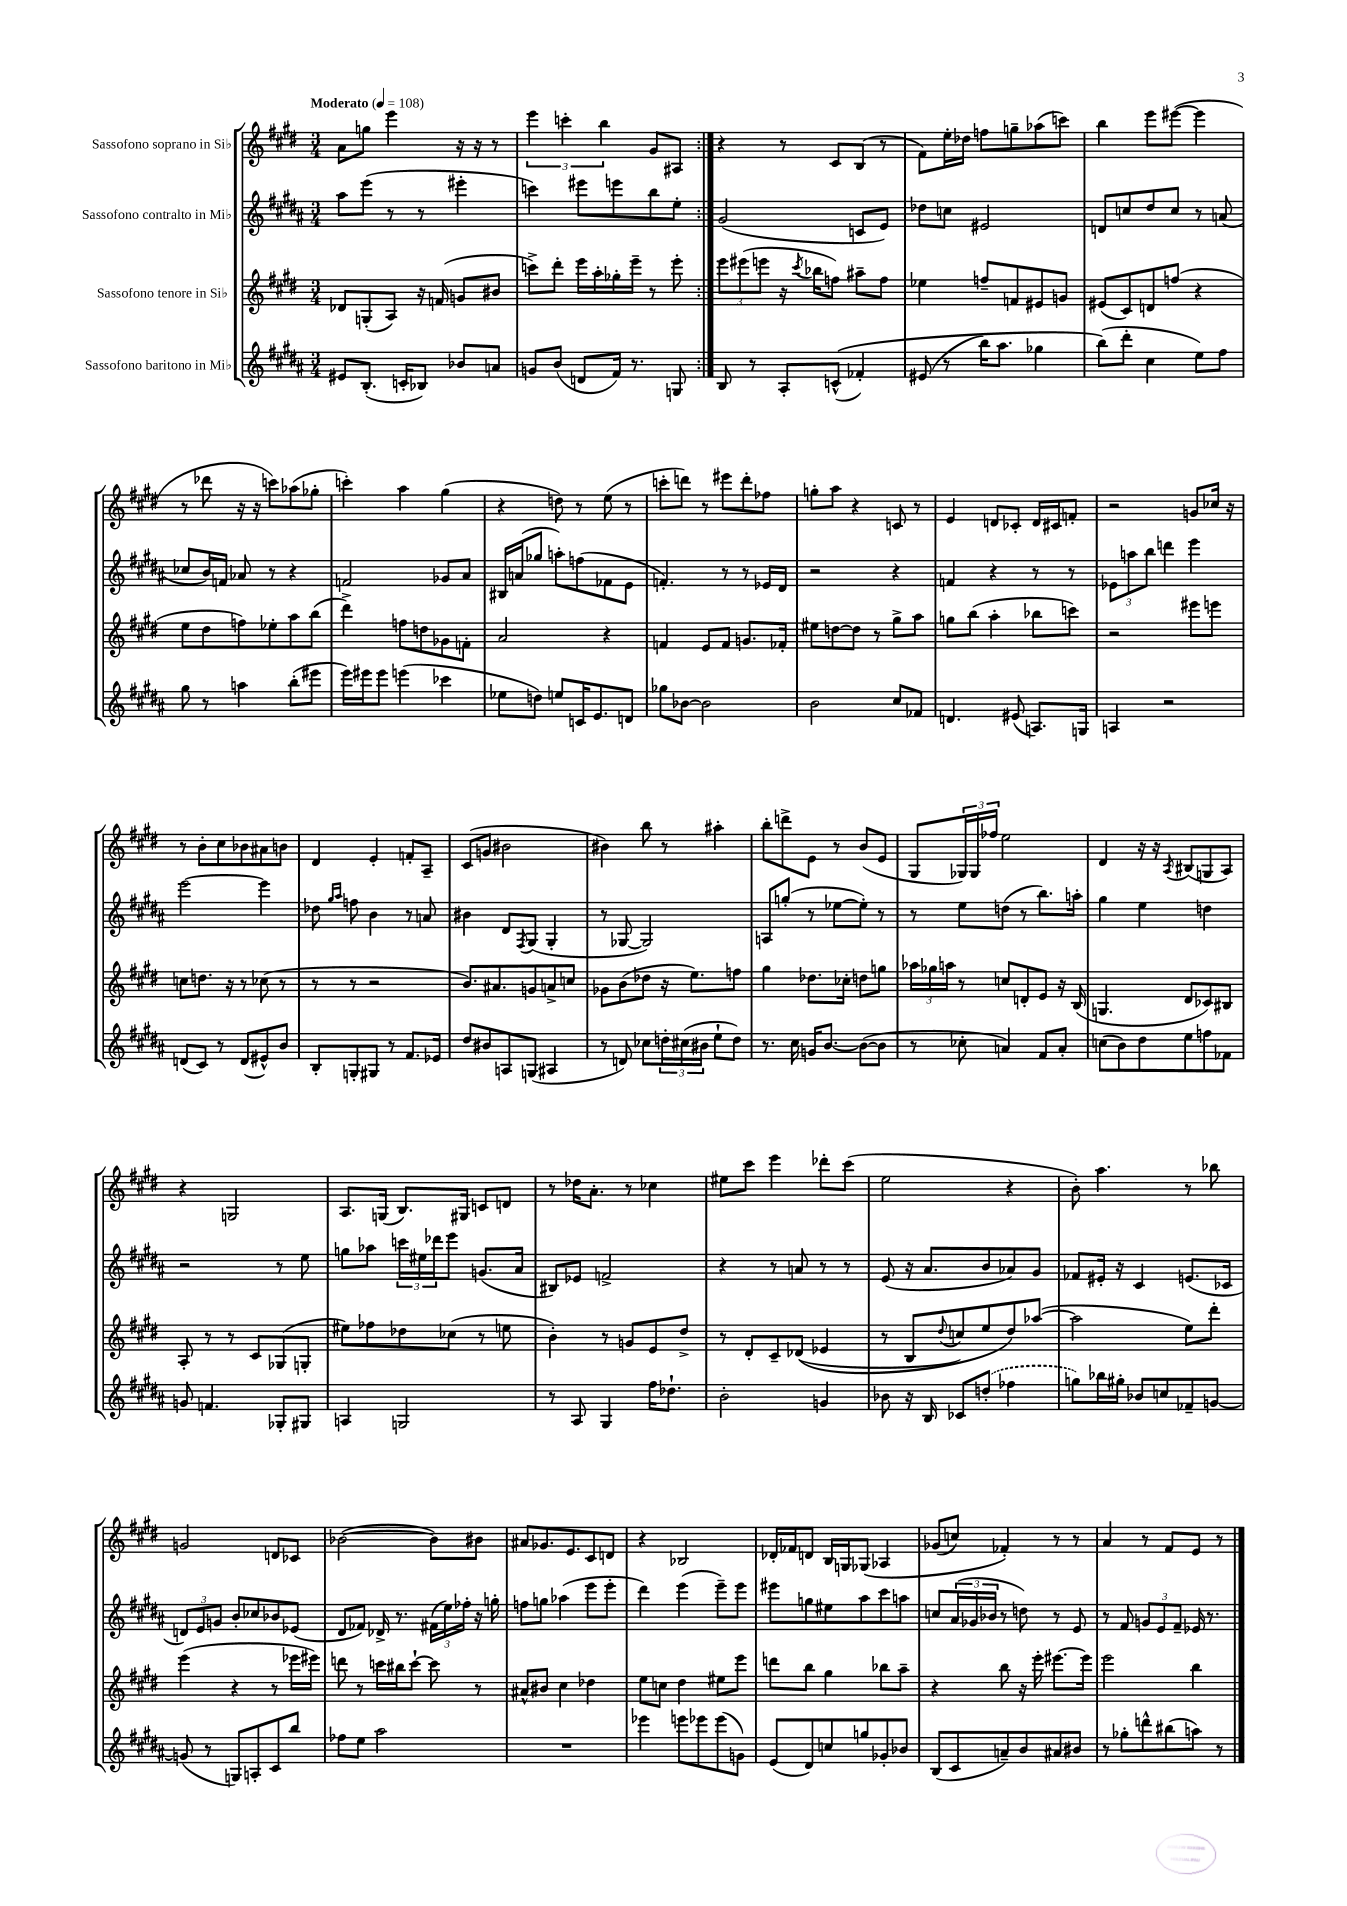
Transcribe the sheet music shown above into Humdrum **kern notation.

**kern	**kern	**kern	**kern
*staff4	*staff3	*staff2	*staff1
*clefG2	*clefG2	*clefG2	*clefG2
*k[f#c#g#d#a#]	*k[f#c#g#d#]	*k[f#c#g#d#a#]	*k[f#c#g#d#]
*M3/4	*M3/4	*M3/4	*M3/4
*MM108	*MM108	*MM108	*MM108
8e#	8d-	8aa#	8a
(8.B'	(8G'	(8eee	8gg
.	8A)	8r	4eee
16c'	.	.	.
8B-)	16r	8r	.
.	(16f	.	.
8b-	8g	4eee#'	16r
.	.	.	16r
8a	8b#	.	8r
=	=	=	=
8g	8ccc^)	4ccc)	6eee
(8b	8ddd#'	.	.
.	.	.	6ccc'
8d	16eee	8eee#	.
.	16aa'	.	.
.	.	.	6bb
16f#)	16gg-'	8eee	.
8.r	16eee~	.	.
.	8r	8bb	8g#
8G	8eee'	8ee'	8A#
=:|!	=:|!	=:|!	=:|!
8B	12eee	(2g#	4r
.	(12eee#	.	.
8r	.	.	.
.	12eee	.	.
8A#'	16r	.	8r
.	8qccc#	.	.
.	16bb-	.	.
&((8c^^	8ff)	.	8c#
4f-')	8aa#~	8c	(8B
.	8ff	8e)	8r
=	=	=	=
(8e#	4ee-	8dd-	8f#)
8r	.	8cc	16ee'
.	.	.	16dd-
16bb)	8ff~	2e#	8ff
8.aa#	.	.	.
.	8f	.	8gg~
4gg-	8e#	.	(8aa-
.	8g	.	8ccc)
=	=	=	=
(8bb&)	(8e#	8d	4bb
8ddd#'	8c#)	8cc	.
4cc#	8d	8dd#	8eee
.	(8ff	8cc	([8eee#
8ee)	4r	8r	4eee#]
8ff#	.	(8a	.
=	=	=	=
8gg#	8ee	8cc-	8r
8r	8dd#	16b)	8ddd-
.	.	16f	.
4aa	8ff)	8a-	16r
.	.	.	16r
.	8ee-'	8r	8ccc)
(8bb'	8aa	4r	(8aa-
8eee#	(8bb	.	8gg-'
=	=	=	=
16eee)	4ddd#^)	2f	4ccc')
16eee#	.	.	.
8eee#	.	.	.
(4eee	8ff	.	4aa
.	8dd	.	.
4ccc-	8g-	8g-	(4gg#
.	8f'	8a#	.
=	=	=	=
8ee-	2a	16B#	4r
.	.	(16a	.
8dd)	.	8gg-	.
8ee	.	8aa')	8dd)
16c	.	(8ff	8r
8.e	.	.	.
.	4r	8f-	(8ee
8d	.	8e	8r
=	=	=	=
8gg-	4f	4.f')	8ccc'
[8b-	.	.	8ddd)
2b-]	8e	.	8r
.	8f	8r	8eee#
.	8.g	8r	8ddd'
.	.	16e-	8ff-
.	16f-'	16d#	.
=	=	=	=
2b	8ee#	2r	8gg'
.	[8dd	.	8aa
.	8dd]	.	4r
.	8r	.	.
8cc#	8gg#^	4r	8c
8f-	8aa	.	8r
=	=	=	=
4.d	8gg	4f	4e
.	(8bb	.	.
.	4aa'	4r	8d
(8e#	.	.	8c-'
8.A)	8bb-	8r	16d
.	.	.	16c#
.	8ccc)	8r	8f'
16G	.	.	.
=	=	=	=
4A	2r	12e-	2r
.	.	12aa	.
.	.	12bb	.
2r	.	4ddd	.
.	8eee#	4eee	8g
.	8eee	.	16cc-
.	.	.	16r
=	=	=	=
(8d	8cc	[2eee	8r
8c#)	8.dd	.	8b'
8r	.	.	8cc#
.	16r	.	.
(8d	8r	.	8b-
8e#^^)	(8cc-	4eee]	8a#
8b	8r	.	8b
=	=	=	=
8B'	8r	8dd-	4d#
.	.	16qqgg#	.
.	.	16qqaa#	.
8G'	8r	8ff	.
8G#	2r	4b	4e'
8r	.	.	.
8.f#	.	8r	8f'
.	.	8a	8A~
16e-	.	.	.
=	=	=	=
8dd#	8.b)	4b#	(8c#
8b#	.	.	8g
.	8.a#	.	.
8A	.	8d#	2b#
.	.	8qF#	.
(8G	8g	(8G#	.
4A#	8a^	4G#'	.
.	8cc	.	.
=	=	=	=
8r	8g-	8r	4b#)
8d)	(8b	[8G-	.
8cc-	8dd-	2G-])	8bb
24dd'	16r	.	8r
(24cc#	.	.	.
.	8.ee)	.	.
24b#	.	.	.
8ee`	.	.	4aa#'
8dd)	8ff	.	.
=	=	=	=
8.r	4gg#	8A	8bb'
.	.	(8gg'	8ddd^
16cc#	.	.	.
16g	8.dd-	8r	8e
[8.b	.	.	.
.	.	[8ee-	8r
.	16cc-'	.	.
(8b_	8dd	8ee-'])	(8b
8b]	8gg	8r	8e
=	=	=	=
8r	24aa-	8r	8G#
.	24gg-	.	.
.	24aa	.	.
8cc-'	8r	8ee	24G-)
.	.	.	24G-
.	.	.	24ff-
4a)	8cc	(8dd	2ee
.	8d'	8r	.
8f#	8e	8.bb)	.
8a'	16r	.	.
.	(16B	16aa'	.
=	=	=	=
(8cc	4.G	4gg#	4d#
8b)	.	.	.
8dd#	.	4ee	16r
.	.	.	16r
.	.	.	8qA
8ee	8d#	.	(8B#
8ff	8c-)	4dd	8G
8f-	8B#	.	8A)
=	=	=	=
8g	8A'	2r	4r
4.f	8r	.	.
.	8r	.	2G
.	8c#	.	.
8G-'	(8G-	8r	.
8G#	8G'	8ee	.
=	=	=	=
4A	8ee#)	8gg	8.A
.	8ff-	8aa-	.
.	.	.	(16G
2G	8dd-	24ccc	8.B)
.	.	24ee#	.
.	.	24ddd-	.
.	(8cc-	8eee	.
.	.	.	16G#
.	8r	(8.g	8c
.	8ee	.	8d
.	.	16a#	.
=	=	=	=
8r	4b')	8B#)	8r
8A#	.	8e-	16dd-
.	.	.	8.a'
4G#	8r	2f^	.
.	8g	.	8r
16ff#	8e	.	4cc-
8.dd-`	.	.	.
.	8dd#^	.	.
=	=	=	=
2b'	8r	4r	8ee#
.	8d#'	.	8ccc#
.	8c#~	8r	4eee
.	&((8d-	8a	.
4g	4e-	8r	8ddd-'
.	.	8r	(8ccc#
=	=	=	=
8b-	8r	(8e	2ee
16r	8B	16r	.
16B	.	8.a#	.
.	8qqdd#	.	.
8c-	8cc)	.	.
(8dd'	8ee	8b	.
4ff-	8dd#&)	8a-)	4r
.	([8aa-	8g#	.
=	=	=	=
8gg)	2aa-]	8f-	8b')
16bb-	.	16e#'	4.aa
16gg#'	.	16r	.
8b-	.	4c#	.
8cc	.	.	.
8f-~	8ee)	(8.e	8r
[8g	8ddd#'	.	8bb-
.	.	16c-	.
=	=	=	=
(8g]	(4eee	12d)	2g
.	.	12e	.
8r	.	.	.
.	.	12g	.
8G)	4r	8b'	.
8A'	.	8cc-	.
8c#	8r	8b-	8d
8bb	16eee-	(8e-	8c-
.	16eee#)	.	.
=	=	=	=
8ff-	8ddd	8d#	([2b-
8ee	8r	8f-)	.
2aa#	16ccc	16d-^	.
.	16bb#	8.r	.
.	[8ccc`	.	.
.	8ccc]	(24f#	8b-])
.	.	24ee)	.
.	.	24ff-'	.
.	8r	16r	8b#
.	.	16gg'	.
=	=	=	=
2.r	8a#^^	8ff	8a#
.	8b#	8gg	8.g-
.	4cc#	(4aa-	.
.	.	.	8.e
.	4dd-	8eee	8c#
.	.	8eee'	8d
=	=	=	=
4eee-	8ee	4ddd#)	4r
.	8cc	.	.
8eee	4dd#	(4eee	2B-
8eee-	.	.	.
(8eee-	8ee#	8eee~)	.
8g)	8eee	8eee	.
=	=	=	=
(8e	8ddd	8eee#	16d-'
.	.	.	16f-
8d#)	8bb	8gg	8d
8cc	4gg#	8ee#	16B
.	.	.	16G
8gg	.	8aa#	&(8G-
8g-'	8bb-	8ccc#	4A-
8b-	8aa~	8aa	.
=	=	=	=
(8B	4r	8cc	(8g-
8c#	.	(24a#	8cc)
.	.	24g-	.
.	.	24b-	.
8a~)	8bb	8r	4f-'&)
8b	16r	8dd)	.
.	16eee'	.	.
8a#	[8.eee#	8r	8r
8b#	.	8e	8r
.	16eee#]	.	.
=	=	=	=
8r	2eee	8r	4a
8gg-'	.	8f#	.
8ddd^^	.	12g	8r
.	.	12e	.
(8bb#	.	.	8f#
.	.	12f#~	.
8aa)	4bb	16e-	8e
.	.	8.r	.
8r	.	.	8r
==	==	==	==
*-	*-	*-	*-
